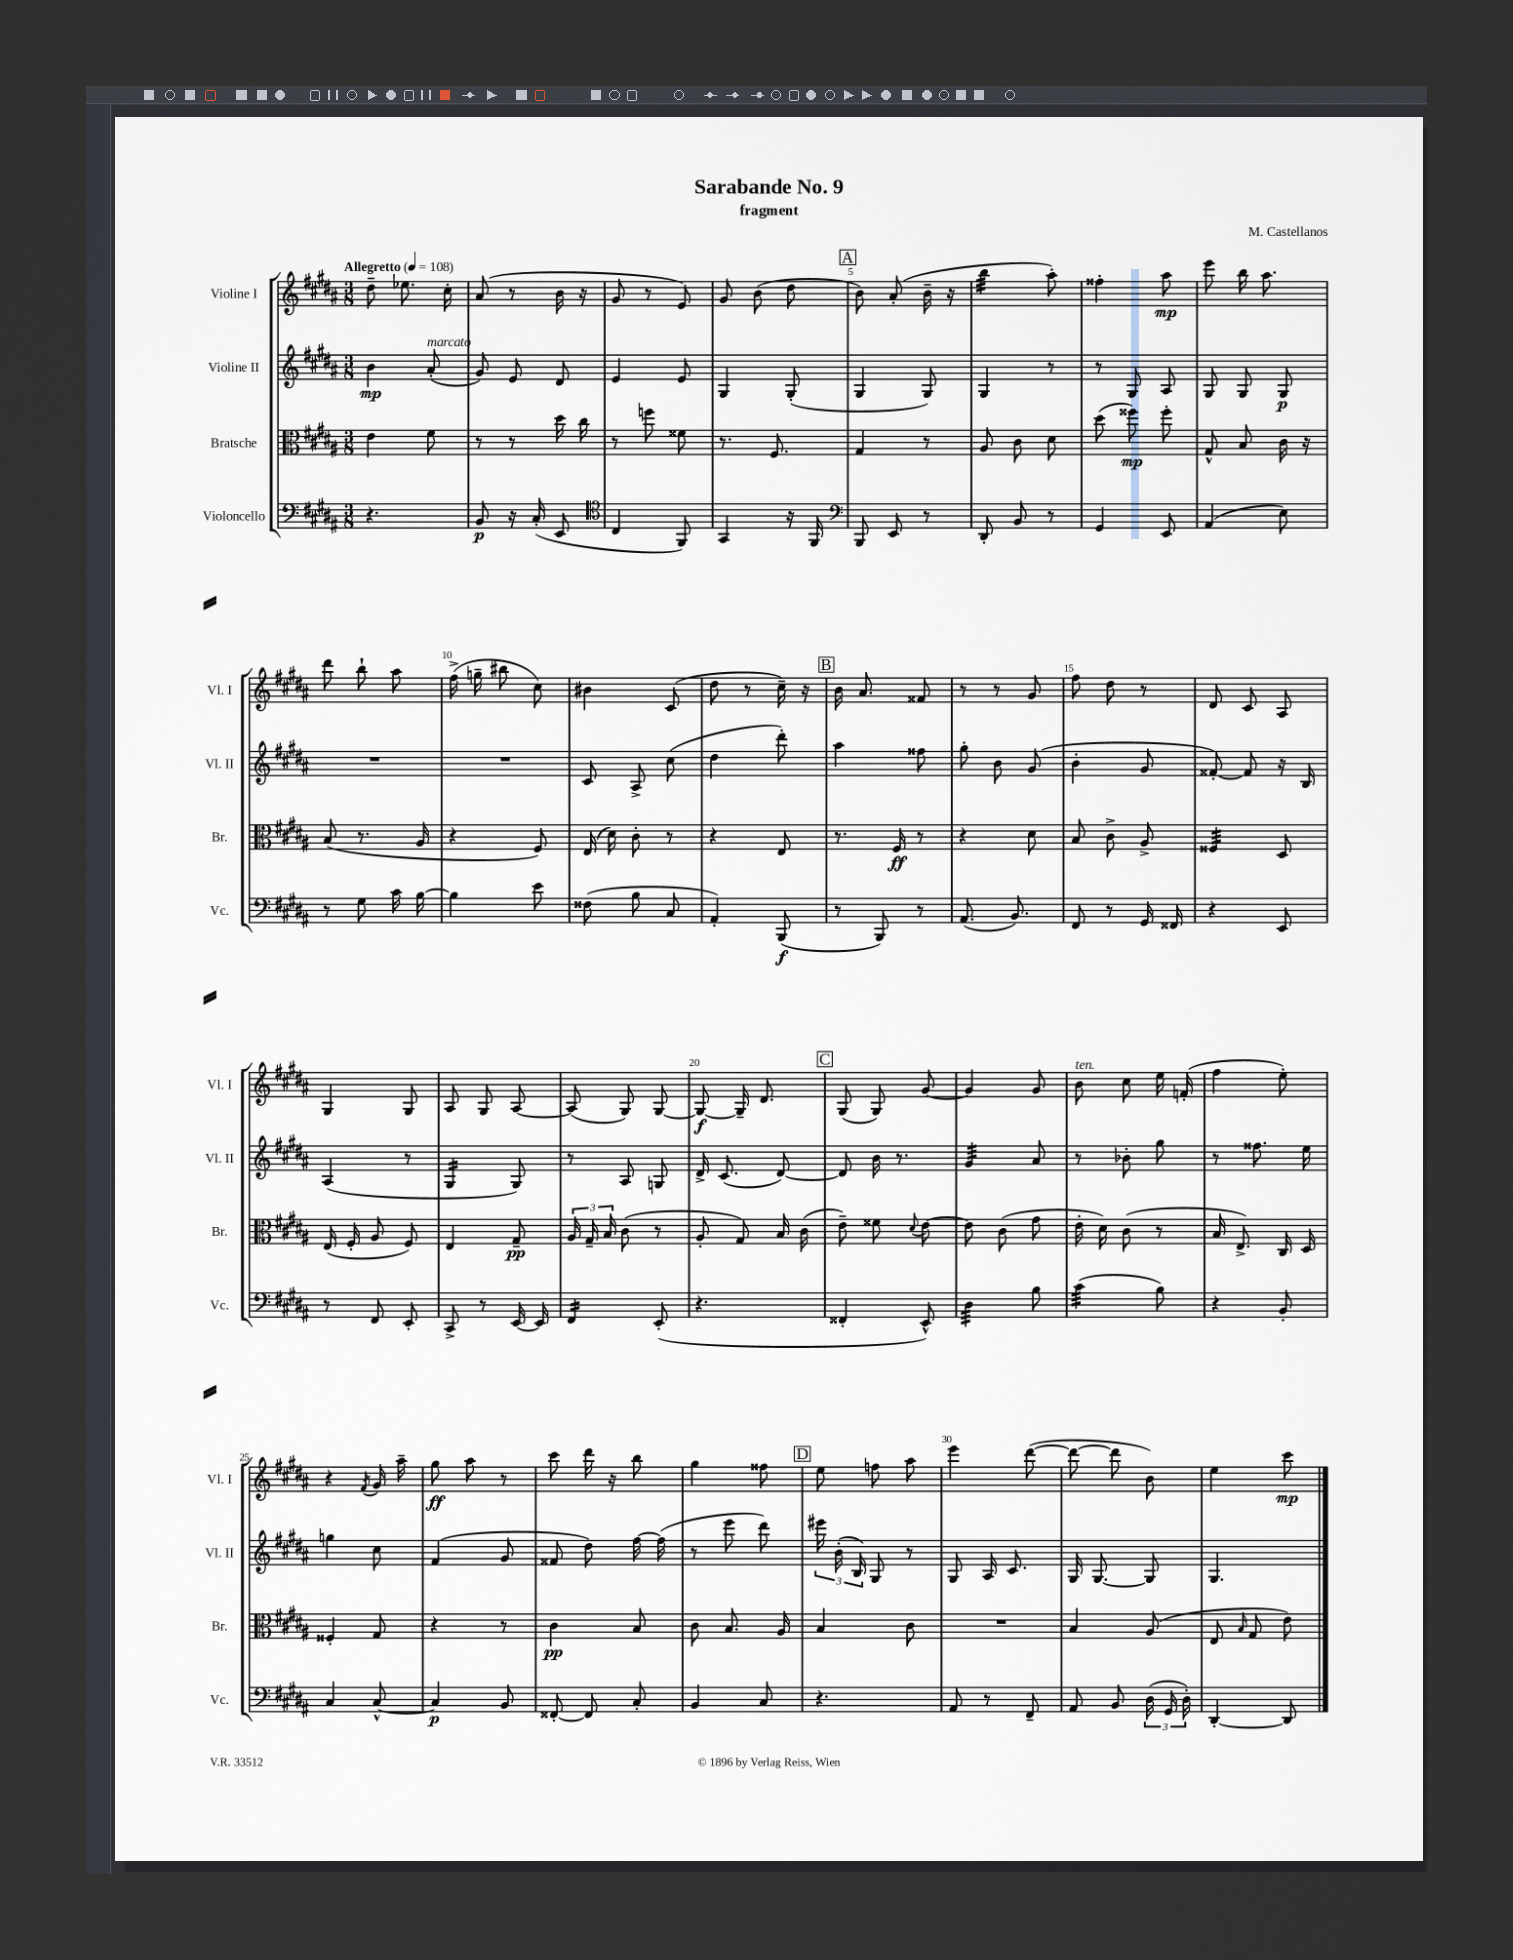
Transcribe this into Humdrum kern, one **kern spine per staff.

**kern	**kern	**kern	**kern
*staff4	*staff3	*staff2	*staff1
*clefF4	*clefC3	*clefG2	*clefG2
*k[f#c#g#d#a#]	*k[f#c#g#d#a#]	*k[f#c#g#d#a#]	*k[f#c#g#d#a#]
*M3/8	*M3/8	*M3/8	*M3/8
*MM108	*MM108	*MM108	*MM108
4.r	4e\	4b\	8dd#~\
.	.	.	8.ee-\
.	8f#\	(8a#'/	.
.	.	.	16cc#'\
=	=	=	=
8BB/	8r	8g#/)	(8a#/
16r	8r	8e/	8r
(16C#'/	.	.	.
8EE/	16dd#\	8d#/	16b\
.	16cc#\	.	16r
=	=	=	=
*clefC4	*	*	*
4C#/	8r	4e/	8g#/
.	8ff\	.	8r
8FF#/)	8f##\	8e/	8e/)
=	=	=	=
4GG#/	8.r	4G#/	8g#/
.	.	.	(8b\
.	8.F#/	.	.
16r	.	(8G#'/	8dd#\
16FF#/	.	.	.
=	=	=	=
*clefF4	*	*	*
8BBB/	4G#/	4G#/	8b\)
8EE/	.	.	(8a#'/
8r	8r	8G#/)	16b~\
.	.	.	16r
=	=	=	=
8DD#'/	8A#/	4G#/	4bb\
8BB/	8c#\	.	.
8r	8d#\	8r	8aa#'\)
=	=	=	=
4GG#/	(8dd#\	8r	4ff##'\
.	8ff##\)	8G#/	.
8EE/	8ff##'\	8A#/	8aa#\
=	=	=	=
(4AA#/	8G#^^/	8G#/	8eee\
.	8B/	8G#/	16bb\
.	.	.	8.aa#\
8E\)	16c#\	8G#/	.
.	16r	.	.
=	=	=	=
8r	(8B/	4.r	8ddd#\
8G#\	8.r	.	8bb`\
16c#\	.	.	8aa#\
[16B\	16A#/	.	.
=	=	=	=
4B\]	4r	4.r	(16ff#^\
.	.	.	16gg~\
.	.	.	8bb#\
8e\	8F#/)	.	8cc#\)
=	=	=	=
(8F##\	(16E/	8c#/	4b#\
.	16d#\)	.	.
8B\	8c#'\	8A#^/	.
8C#/	8r	(8cc#\	(8c#/
=	=	=	=
4AA#'/)	4r	4dd#\	8dd#\
.	.	.	8r
(8BBB/	8E/	8ddd#'\)	16cc#~\)
.	.	.	16r
=	=	=	=
8r	8.r	4aa#\	16b\
.	.	.	8.a#/
8BBB/)	.	.	.
.	16F#/	.	.
8r	8r	8ff##\	8f##/
=	=	=	=
(8.AA#/	4r	8gg#'\	8r
.	.	8b\	8r
8.BB/)	.	.	.
.	8d#\	(8g#/	8g#/
=	=	=	=
8FF#/	8B/	4b'\	8ff#\
8r	8c#^\	.	8dd#\
16GG#/	8A#^/	8g#/	8r
16FF##/	.	.	.
=	=	=	=
4r	4F##/	[8f##'/)	8d#/
.	.	8f##/]	8c#/
8EE/	8D#/	16r	8A#/
.	.	16B/	.
=	=	=	=
8r	(16E/	(4A#/	4G#/
.	16F#'/	.	.
8FF#/	8A#/	.	.
8EE'/	8F#/)	8r	8G#/
=	=	=	=
8CC#^/	4E/	4G#/	8A#/
8r	.	.	8G#/
[16EE/	8G#~/	8G#/)	[8A#/
16EE/]	.	.	.
=	=	=	=
4FF#/	24A#/	8r	(8A#/]
.	24G#~/	.	.
.	24B/	.	.
.	(8c#\	8A#/	8G#/)
(8EE'/	8r	8G/	[8G#/
=	=	=	=
4.r	8A#'/	16d#^/	8G#/_
.	.	(8.c#/	.
.	8G#/)	.	16G#~/]
.	.	.	8.d#/
.	16B/	[8d#/)	.
.	(16c#\	.	.
=	=	=	=
4FF##'/	8e~\)	8d#/]	(8G#/
.	8f##\	16b\	8G#/)
.	.	8.r	.
.	8qqd#/	.	.
8EE^^/)	[8e\	.	[8g#/
=	=	=	=
4D#\	8e\]	4g#/	4g#/]
.	(8c#\	.	.
8B\	8g#\	8a#/	8g#/
=	=	=	=
(4c#\	16e'\	8r	8b\
.	16d#\)	.	.
.	(8c#\	8b-'\	8cc#\
8B\)	8r	8gg#\	16ee\
.	.	.	(16f'/
=	=	=	=
4r	16B/	8r	4ff#\
.	8.E^/)	.	.
.	.	8.ff##\	.
8BB'/	16C#/	.	8ee'\)
.	16D#/	16ee\	.
=	=	=	=
4C#/	4F##'/	4gg\	4r
.	.	.	8qf#/
[8C#^^/	8G#/	8cc#\	16g#/
.	.	.	16aa#~\
=	=	=	=
4C#/]	4r	(4f#/	8gg#\
.	.	.	8aa#\
8BB/	8r	8g#/	8r
=	=	=	=
[8FF##'/	4c#\	8f##/	8ccc#\
8FF##/]	.	8dd#\)	16ddd#\
.	.	.	16r
8C#'/	8B/	[16ff#\	8bb\
.	.	(16ff#\]	.
=	=	=	=
4BB/	8c#\	8r	4gg#\
.	8.B/	8eee\	.
8C#/	.	8ddd#\)	8ff##\
.	16A#/	.	.
=	=	=	=
4.r	4B/	24eee#\	8ee\
.	.	(24b'\	.
.	.	24B/)	.
.	.	8G#/	8ff\
.	8c#\	8r	8aa#\
=	=	=	=
8AA#/	4.r	8G#/	4eee\
8r	.	16A#/	.
.	.	8.c#/	.
8FF#~/	.	.	([8ddd#\
=	=	=	=
8AA#/	4B/	16G#/	8ddd#\_
.	.	[8.G#/	.
8BB/	.	.	8ddd#\]
(24D#\	(8A#/	8G#/]	8b\)
24GG#/	.	.	.
24D#'\)	.	.	.
=	=	=	=
[4DD#'/	8E/	4.G#/	4ee\
.	16qqB/	.	.
.	8G#/	.	.
8DD#/]	8e\)	.	8ccc#\
==	==	==	==
*-	*-	*-	*-
